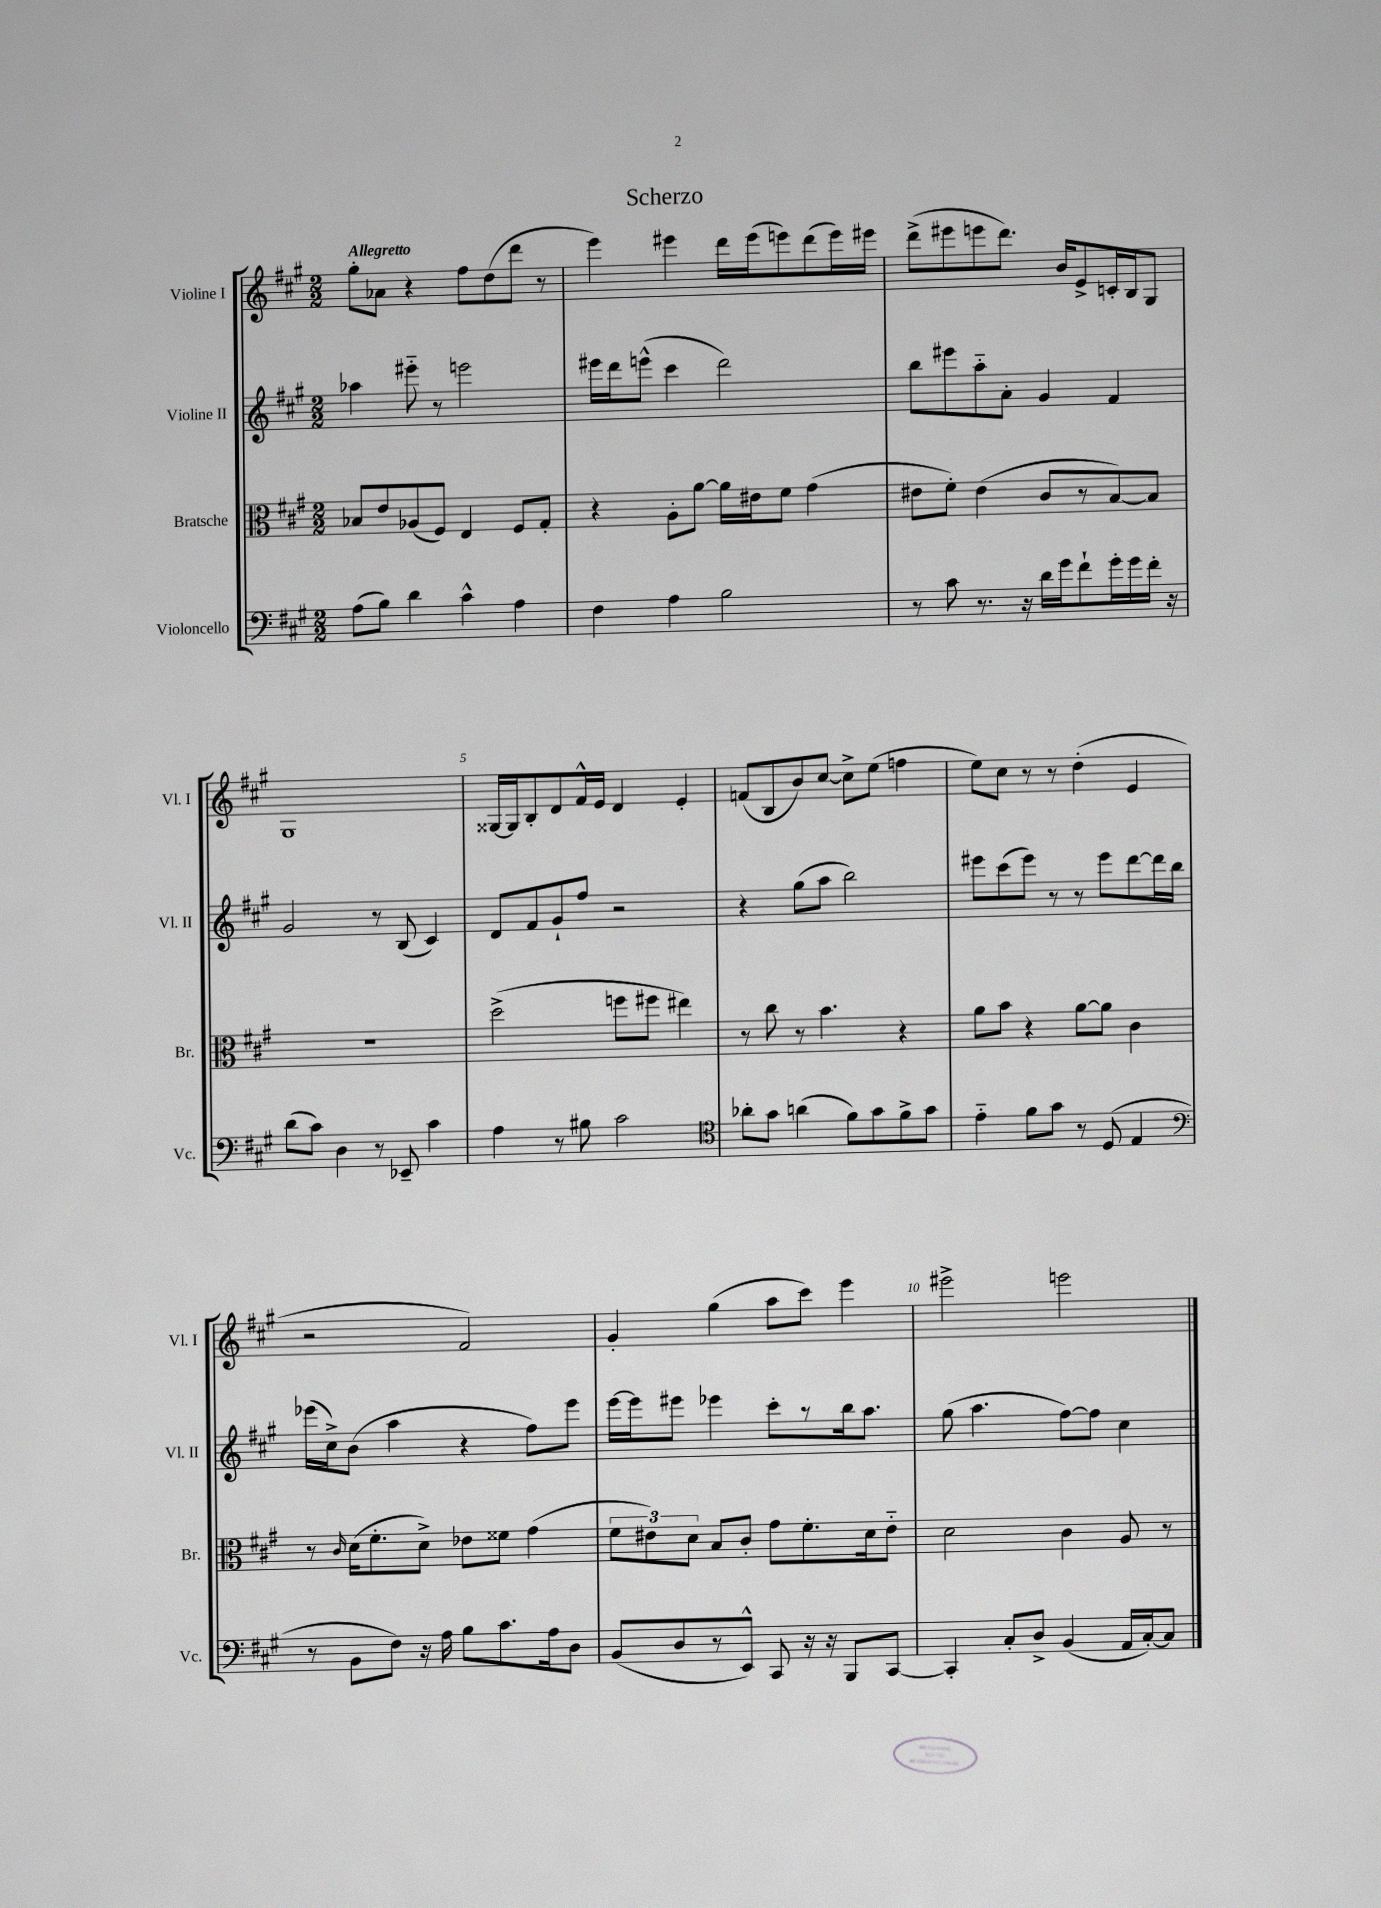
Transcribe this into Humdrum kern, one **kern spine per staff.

**kern	**kern	**kern	**kern
*part4	*part3	*part2	*part1
*staff4	*staff3	*staff2	*staff1
*I"Violoncello	*I"Bratsche	*I"Violine II	*I"Violine I
*I'Vc.	*I'Br.	*I'Vl. II	*I'Vl. I
*clefF4	*clefC3	*clefG2	*clefG2
*k[f#c#g#]	*k[f#c#g#]	*k[f#c#g#]	*k[f#c#g#]
*M2/2	*M2/2	*M2/2	*M2/2
=1	=1	=1	=1
!	!	!	!LO:TX:a:B:t=Allegretto
(8A\L	8B-X/L	4aa-X\	8gg#'\L
8B\J)	8e/	.	8a-X\J
4d\	(8A-X/	8eee#X\	4r
.	8F#/J)	8r	.
4c#^^\	4E/	2eeen\	8ff#\L
.	.	.	(8dd\
4A\	8F#/L	.	8ddd\J
.	8G#'/J	.	8r
=2	=2	=2	=2
4F#\	4r	16eee#X\LL	4eee\)
.	.	16ddd\J	.
.	.	(8eeen^^\J	.
4A\	8A'\L	4ccc#\	4eee#X\
.	[8a\J	.	.
2B\	16a\LL]	2ddd\)	16ddd\LL
.	16e#X\J	.	(16eee#\J
.	8f#\J	.	8eeen\)
.	(4g#\	.	(8ddd\
.	.	.	16eee\L)
.	.	.	16eee#X\JJ
=3	=3	=3	=3
8r	8e#X\L	8bb\L	(8ddd^\L
8c#\	8f#'\J)	8eee#X\	8eee#X\
8.r	(4e#\	8aa\	8eeen\
.	.	8a'\J	8.ddd\J)
16r	.	.	.
16d\LL	8c#/L	4g#/	.
16g#\J	.	.	16b/KL
8f#`\	8r	.	8e^/
16g#'\L	[8B/)	4f#/	16cn'/L
16g#\	.	.	16B/J
16f#'\JJ	8B/J]	.	8G#/J
16r	.	.	.
!!LO:LB:g=z
=4	=4	=4	=4
(8d\L	1r	2g#/	1G#
8c#\J)	.	.	.
4D\	.	.	.
8r	.	8r	.
8EE-X~/	.	(8B/	.
4c#\	.	4c#/)	.
=5	=5	=5	=5
4A\	(2dd^\	8d/L	[16G##X/LL
.	.	.	16G##/J]
.	.	8f#/	8B'/
8r	.	8g#`/	8d/
8B#X\	.	8ff#/J	16f#^^/L
.	.	.	16e/JJ
2c#\	8ffn\L	2r	4d/
.	8ff#X\J	.	.
.	4ee#X\)	.	4e'/
=6	=6	=6	=6
*clefC4	*	*	*
8a-X'\L	8r	4r	(8fn/L
8g#\J	8cc#\	.	8B/
(4an\	8r	(8gg#\L	8b/)
.	4.b\	8aa\J	[8cc#/J
8f#\L)	.	2bb\)	8cc#^\L]
8g#\	.	.	(8ee\J
8f#^\	4r	.	4ffn\
8g#\J	.	.	.
=7	=7	=7	=7
4e\	8a\L	8eee#X\L	8ee\L)
.	8b\J	(8ccc#\	8cc#\J
8f#\L	4r	8eee#\J)	8r
8g#\J	.	8r	8r
8r	[8a\L	8r	(4dd'\
(8D/	8a\J]	8eee#\L	.
4E/	4c#\	[8ddd\	4e/
.	.	16ddd\L]	.
.	.	16bb\JJ	.
!!LO:LB:g=z
=8	=8	=8	=8
*clefF4	*	*	*
8r	8r	(16eee-X\LL	2r
.	.	16cc#^\J)	.
.	16qqc#/	.	.
8BB\L	(16d\KL	(8b\J	.
.	8.f#'\	.	.
8F#\J)	.	4aa\	.
16r	8d^\J)	.	.
16A\	.	.	.
8B\L	8e-X\L	4r	2f#/)
8.c#\	8f##X\J	.	.
.	(4g#\	8ff#\L)	.
16A\k	.	.	.
8D\J	.	8eee-\J	.
=9	=9	=9	=9
(8BB/L	12f#\L	[16eee\LL	4g#'/
.	.	16eee\J]	.
.	12e#X\)	.	.
8D/	.	8eee#X\J	.
.	12d\J	.	.
8r	8B/L	4eee-X\	(4gg#\
8EE^^/J)	8c#'/J	.	.
8CC#/	8g#\L	8ccc#'\L	8aa\L
16r	8.f#'\	8r	8ccc#\J)
16r	.	.	.
8BBB/L	.	16bb\k	4eee\
.	16d\k	8.aa\J	.
[8CC#/J	8e#\J	.	.
=10	=10	=10	=10
4CC#'/]	2d\	(8gg#\	2eee#X^\
.	.	4.aa\	.
8C#'/L	.	.	.
8D^/J	.	.	.
(4BB/	4c#\	[8ff#\L)	2eeen\
.	.	8ff#\J]	.
16AA/LL	8A/	4cc#\	.
[16C#'/J)	.	.	.
8C#/J]	8r	.	.
==	==	==	==
*-	*-	*-	*-
